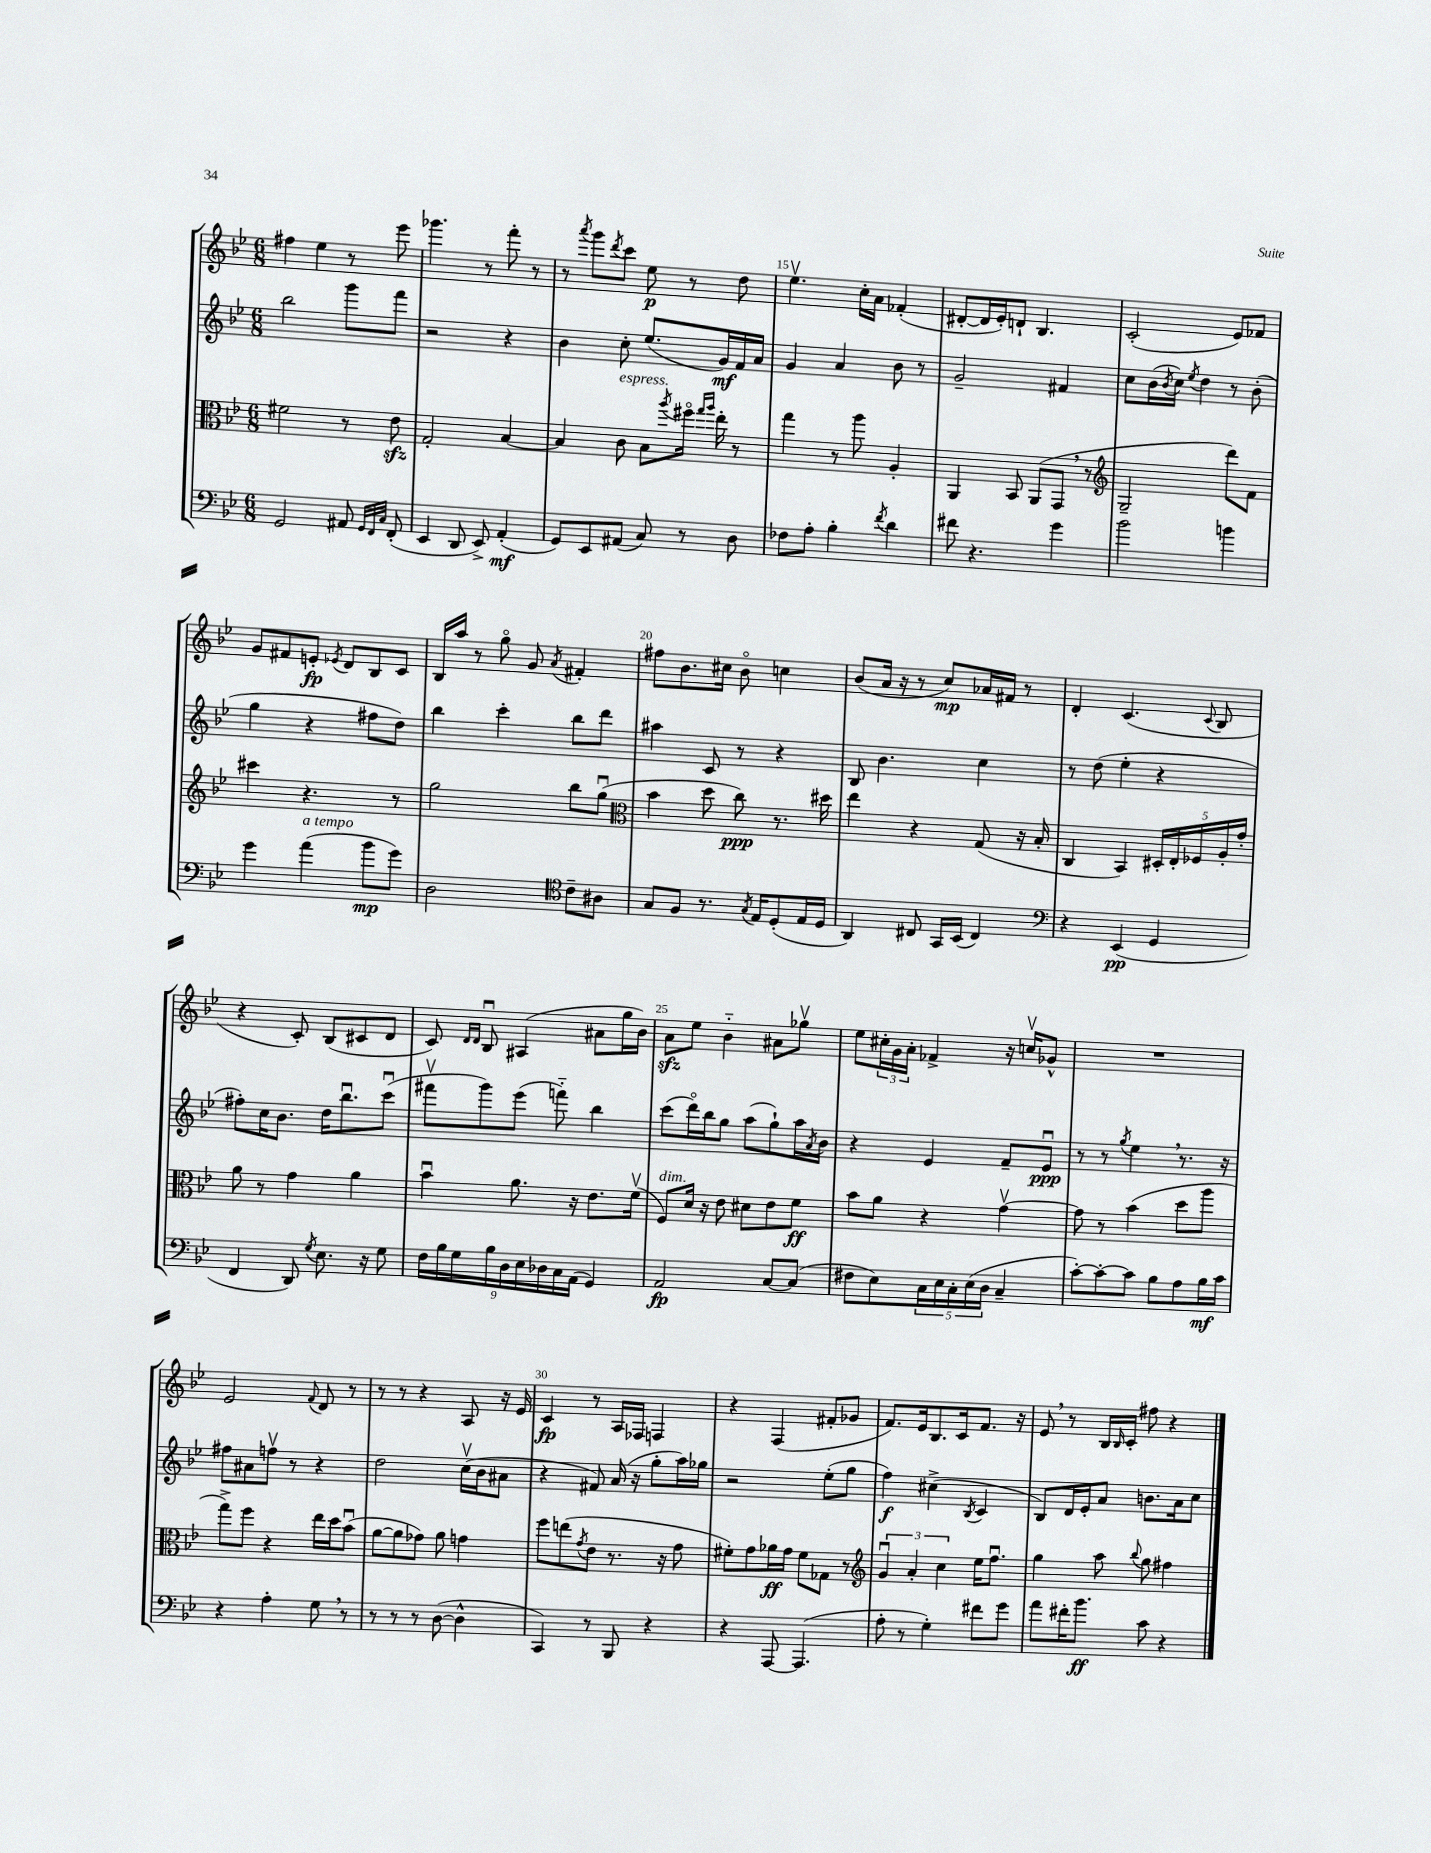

**kern	**dynam	**kern	**dynam	**kern	**dynam	**kern	**dynam
*part4	*part4	*part3	*part3	*part2	*part2	*part1	*part1
*staff4	*staff4	*staff3	*staff3	*staff2	*staff2	*staff1	*staff1
*clefF4	*	*clefC3	*	*clefG2	*	*clefG2	*
*k[b-e-]	*	*k[b-e-]	*	*k[b-e-]	*	*k[b-e-]	*
*M6/8	*	*M6/8	*	*M6/8	*	*M6/8	*
=12	=12	=12	=12	=12	=12	=12	=12
2GG/	.	2f#X\	.	2bb-\	.	4ff#X\	.
.	.	.	.	.	.	4ee-\	.
8AA#X/	.	8r	.	8ggg\L	.	8r	.
32qqGG/LLL	.	.	.	.	.	.	.
32qqFF/	.	.	.	.	.	.	.
32qqC/JJJ	.	.	.	.	.	.	.
(8FF'/	.	8e-zz\	.	8fff\J	.	8eee-\	.
=13	=13	=13	=13	=13	=13	=13	=13
4EE-/	.	2G'/	.	2r	.	4.ggg-X\	.
8DD/	.	.	.	.	.	.	.
8EE-^/)	.	.	.	.	.	8r	.
(4AA'/	mf	[4B-/	.	4r	.	8fff'\	.
.	.	.	.	.	.	8r	.
=14	=14	=14	=14	=14	=14	=14	=14
8GG/L)	.	4B-/]	.	4b-\	.	8r	.
.	.	.	.	.	.	8qaaa/	.
8EE-/	.	.	.	.	.	8ggg\L	.
.	.	.	.	.	.	8qddd/	.
!	!	!LO:TX:a:i:t=espress.	!	!	!	!	!
(8AA#X/J	.	8c\	.	8cc'\	.	8ccc\J	.
8C/)	.	8B-\L	.	(8.ee-/L	.	8ee-\	p
.	.	8qaa/	.	.	.	.	.
8r	.	16ff#X\Jk	.	.	.	8r	.
.	.	16qqgg/LL	.	.	.	.	.
.	.	16qqaa/JJ	.	.	.	.	.
.	.	16ee-'\	.	16g/L)	mf	.	.
8D\	.	8r	.	16f/	.	8dd\	.
.	.	.	.	16a/JJ	.	.	.
=15	=15	=15	=15	=15	=15	=15	=15
8F-X\L	.	4gg\	.	4g/	.	4.ee-v\	.
8A'\J	.	.	.	.	.	.	.
4B-'\	.	8r	.	4a/	.	.	.
.	.	8aa\	.	.	.	16cc'\LL	.
.	.	.	.	.	.	16a\JJ	.
8qf/	.	.	.	.	.	.	.
4d\	.	4A'/	.	8b-\	.	(4f-X'/	.
.	.	.	.	8r	.	.	.
=16	=16	=16	=16	=16	=16	=16	=16
8f#X\	.	4AA/	.	2g~/	.	[8d#X'/L	.
4.r	.	.	.	.	.	16d#/L]	.
.	.	.	.	.	.	16e-'/J)	.
.	.	8BB-/	.	.	.	8dn`/J	.
.	.	(8AA/L	.	.	.	4.B-/	.
4g\	.	8GG,/J	.	4f#X/	.	.	.
.	.	8r	.	.	.	.	.
=17	=17	=17	=17	=17	=17	=17	=17
*	*	*clefG2	*	*	*	*	*
2b-\	.	2G~/	.	8cc\L	.	(2c'/	.
.	.	.	.	(16b-\L	.	.	.
.	.	.	.	8qb-/	.	.	.
.	.	.	.	16cc\JJ)	.	.	.
.	.	.	.	8qee-/	.	.	.
.	.	.	.	4dd\	.	.	.
4bn\	.	8ddd\L)	.	8r	.	8e-/L)	.
.	.	8f\J	.	(8b-'\	.	8f-X/J	.
!!LO:LB:g=z
=18	=18	=18	=18	=18	=18	=18	=18
4g\	.	4ccc#X\	.	4gg\	.	8g/L	.
.	.	.	.	.	.	8f#X/	.
!LO:TX:a:i:t=a tempo	!	!	!	!	!	!	!
(4a\	.	4.r	.	4r	.	8en'/J	fp
.	.	.	.	.	.	8qe-X/	.
.	.	.	.	.	.	8d/L	.
8b-\L	mp	.	.	8ff#X\L	.	8B-/	.
8g\J)	.	8r	.	8dd\J)	.	8c/J	.
=19	=19	=19	=19	=19	=19	=19	=19
2D\	.	2gg\	.	4bb-\	.	16B-/LL	.
.	.	.	.	.	.	16aa/JJ	.
.	.	.	.	.	.	8r	.
.	.	.	.	4ccc'\	.	8gg\	.
.	.	.	.	.	.	8g/	.
*clefC4	*	*	*	*	*	*	*
.	.	.	.	.	.	8qa/	.
8c~\L	.	8bb-\L	.	8bb-\L	.	4f#X'/	.
8A#X\J	.	(8ggu\J	.	8ddd\J	.	.	.
=20	=20	=20	=20	=20	=20	=20	=20
*	*	*clefC3	*	*	*	*	*
8G/L	.	4b-\	.	4aa#X\	.	8ff#X\L	.
8F/J	.	.	.	.	.	8.b-\	.
8.r	.	8dd\	.	8c/	.	.	.
.	.	.	.	.	.	16cc#X\Jk	.
.	.	8cc\)	ppp	8r	.	8b-\	.
8qG/	.	.	.	.	.	.	.
16E-/KL	.	.	.	.	.	.	.
(8D'/	.	8.r	.	4r	.	4ccn\	.
16E-/L	.	.	.	.	.	.	.
16D/JJ	.	16dd#X\	.	.	.	.	.
=21	=21	=21	=21	=21	=21	=21	=21
4AA/)	.	4ee-\	.	8B-/	.	(8b-/L	.
.	.	.	.	4.b-\	.	16a/Jk	.
.	.	.	.	.	.	16r	.
8C#X/	.	4r	.	.	.	8r	.
16GG/LL	.	.	.	.	.	8cc/L)	mp
(16BB-/JJ	.	.	.	.	.	.	.
4C#/)	.	(8G/	.	4cc\	.	16a-X/L	.
.	.	.	.	.	.	16f#X/JJ	.
.	.	16r	.	.	.	8r	.
.	.	16B-'/	.	.	.	.	.
=22	=22	=22	=22	=22	=22	=22	=22
*clefF4	*	*	*	*	*	*	*
4r	.	4C/	.	8r	.	4d'/	.
.	.	.	.	(8dd\	.	.	.
(4EE-/	pp	4BB-/)	.	4ee-'\	.	(4.c/	.
4GG/	.	20D#X'/LL	.	4r	.	.	.
.	.	20E-'/	.	.	.	.	.
.	.	20F-X/	.	.	.	.	.
.	.	.	.	.	.	8qqc/	.
.	.	.	.	.	.	8B-/	.
.	.	20A'/	.	.	.	.	.
.	.	20g'/JJ	.	.	.	.	.
!!LO:LB:g=z
=23	=23	=23	=23	=23	=23	=23	=23
4FF/	.	8a\	.	8ff#X'\L)	.	4r	.
.	.	8r	.	16cc\K	.	.	.
.	.	.	.	8.b-\J	.	.	.
8DD/)	.	4g\	.	.	.	8c'/)	.
8qG/	.	.	.	.	.	.	.
8.E-\	.	.	.	16dd\KL	.	(8B-/L	.
.	.	.	.	8.bb-u\	.	.	.
.	.	4a\	.	.	.	8c#X/	.
16r	.	.	.	.	.	.	.
8G\	.	.	.	(8cccu\J	.	8d/J	.
=24	=24	=24	=24	=24	=24	=24	=24
18F\LL	.	4b-u\	.	8fff#Xv\L	.	8c/)	.
18B-\	.	.	.	.	.	.	.
18G\	.	.	.	.	.	.	.
.	.	.	.	.	.	16qqd/LL	.
.	.	.	.	.	.	16qqd/JJ	.
.	.	.	.	8ggg\)	.	8B-u/	.
18B-\	.	.	.	.	.	.	.
18D\	.	.	.	.	.	.	.
.	.	8.a\	.	(8eee-\J	.	(4A#X/	.
18E-\	.	.	.	.	.	.	.
18D-X\	.	.	.	.	.	.	.
.	.	.	.	8fffn\)	.	.	.
18C\	.	.	.	.	.	.	.
.	.	16r	.	.	.	.	.
(18AA\JJ	.	.	.	.	.	.	.
4GG/)	.	8.e-\L	.	4bb-\	.	8a#X\L	.
.	.	.	.	.	.	16gg\L	.
.	.	(16fv\Jk	.	.	.	16b-\JJ)	.
=25	=25	=25	=25	=25	=25	=25	=25
!	!	!LO:TX:a:i:t=dim.	!	!	!	!	!
2AA/	fp	8F/L)	.	(8ccc\L	.	8azz\L	.
.	.	16d/Jk	.	16ddd\L)	.	8ee-\J	.
.	.	16r	.	16bb-\J	.	.	.
.	.	8e-\	.	8gg\J	.	4b-\	.
.	.	8d#X\L	.	(8aa\L	.	.	.
[8C/L	.	8e-\	.	8gg`\)	.	8a#X\L	.
(8C/J]	.	8f\J	ff	16aa\L	.	8gg-Xv\J	.
.	.	.	.	8qa/	.	.	.
.	.	.	.	16b-\JJ	.	.	.
=26	=26	=26	=26	=26	=26	=26	=26
8F#X\L	.	8b-\L	.	4r	.	8ee-\L	.
8E-\)	.	8a\J	.	.	.	24cc#X'\L	.
.	.	.	.	.	.	24g\	.
.	.	.	.	.	.	24a'\JJ	.
20C\L	.	4r	.	4e-/	.	4f-X^/	.
20E-\	.	.	.	.	.	.	.
20C'\	.	.	.	.	.	.	.
(20E-\	.	.	.	.	.	.	.
20D\JJ	.	.	.	.	.	.	.
4C~/	.	[4gv\	.	8f~/L	.	16r	.
.	.	.	.	.	.	16ccnv/KL	.
.	.	.	.	8e-u/J	ppp	8g-X^^/J	.
=27	=27	=27	=27	=27	=27	=27	=27
[8c'\L)	.	8g\]	.	8r	.	2.r	.
8c'\_	.	8r	.	8r	.	.	.
.	.	.	.	8qgg/	.	.	.
8c\J]	.	(4b-\	.	4ee-,\	.	.	.
8B-\L	.	.	.	.	.	.	.
8A\	.	8dd\L	.	8.r	.	.	.
16B-\L	mf	8aa\J	.	.	.	.	.
16c\JJ	.	.	.	16r	.	.	.
!!LO:LB:g=z
=28	=28	=28	=28	=28	=28	=28	=28
4r	.	8gg^\L)	.	8ff#X\L	.	2e-/	.
.	.	8ff\J	.	8a#X\	.	.	.
4A'\	.	4r	.	8ffnv\J	.	.	.
.	.	.	.	8r	.	.	.
.	.	.	.	.	.	8qqf/	.
8G,\	.	16ee-\LL	.	4r	.	8d/	.
.	.	16dd\J	.	.	.	.	.
8r	.	(8b-u\J	.	.	.	8r	.
=29	=29	=29	=29	=29	=29	=29	=29
8r	.	[8a\L	.	2dd\	.	8r	.
8r	.	8a\]	.	.	.	8r	.
8r	.	8g-X\J)	.	.	.	4r	.
([8D\	.	8a\	.	.	.	.	.
4D^^\]	.	4gn\	.	(16ccv\LL	.	8A/	.
.	.	.	.	16b-\J	.	.	.
.	.	.	.	8a#X\J	.	16r	.
.	.	.	.	.	.	16e-/	.
=30	=30	=30	=30	=30	=30	=30	=30
4CC/)	.	8ff\L	.	4r	.	4c/	fp
.	.	(8een\	.	.	.	.	.
.	.	8qg/	.	.	.	.	.
8r	.	8e-\J	.	8f#X/)	.	8r	.
8BBB-/	.	8.r	.	(16a/	.	16A/LL	.
.	.	.	.	16r	.	16F-X/JJ	.
4r	.	.	.	8gg'\L	.	4Fn/	.
.	.	16r	.	.	.	.	.
.	.	8g\	.	16aa\L)	.	.	.
.	.	.	.	16gg-X\JJ	.	.	.
=31	=31	=31	=31	=31	=31	=31	=31
4r	.	8f#X'\L)	.	2r	.	4r	.
.	.	8g\	.	.	.	.	.
[8AAA/	.	16a-X\L	ff	.	.	(4F/	.
.	.	16g\JJ	.	.	.	.	.
(4.AAA/]	.	8f#\L	.	.	.	.	.
.	.	8G-X\J	.	(8ee-'\L	.	8f#X'/L	.
.	.	8r	.	8gg\J	.	8g-X/J	.
=32	=32	=32	=32	=32	=32	=32	=32
*	*	*clefG2	*	*	*	*	*
8A'\	.	6gu/	.	4ff\)	f	8.f/L)	.
8r	.	.	.	.	.	.	.
.	.	6a'/	.	.	.	.	.
.	.	.	.	.	.	16e-/k	.
4G'\)	.	.	.	(4cc#X^\	.	8.B-/	.
.	.	6cc\	.	.	.	.	.
.	.	.	.	.	.	16c/k	.
.	.	.	.	8qB-/	.	.	.
8f#X\L	.	16ee-\KL	.	4c/	.	8.f/J	.
.	.	8.ffu\J	.	.	.	.	.
8g\J	.	.	.	.	.	.	.
.	.	.	.	.	.	16r	.
=33	=33	=33	=33	=33	=33	=33	=33
8a\L	.	4gg\	.	8B-/L)	.	8e-,/	.
16f#X'\K	.	.	.	16d/L	.	8r	.
8.b-\J	ff	.	.	16e-'/J	.	.	.
.	.	8aa\	.	8a/J	.	16B-/LL	.
.	.	.	.	.	.	16qqB-/	.
.	.	.	.	.	.	16c'/JJ	.
.	.	8qqbb-/	.	.	.	.	.
8c\	.	8gg\	.	8.bn\L	.	8ff#X\	.
4r	.	4ff#X\	.	.	.	4r	.
.	.	.	.	16a\k	.	.	.
.	.	.	.	8cc\J	.	.	.
==	==	==	==	==	==	==	==
*-	*-	*-	*-	*-	*-	*-	*-
